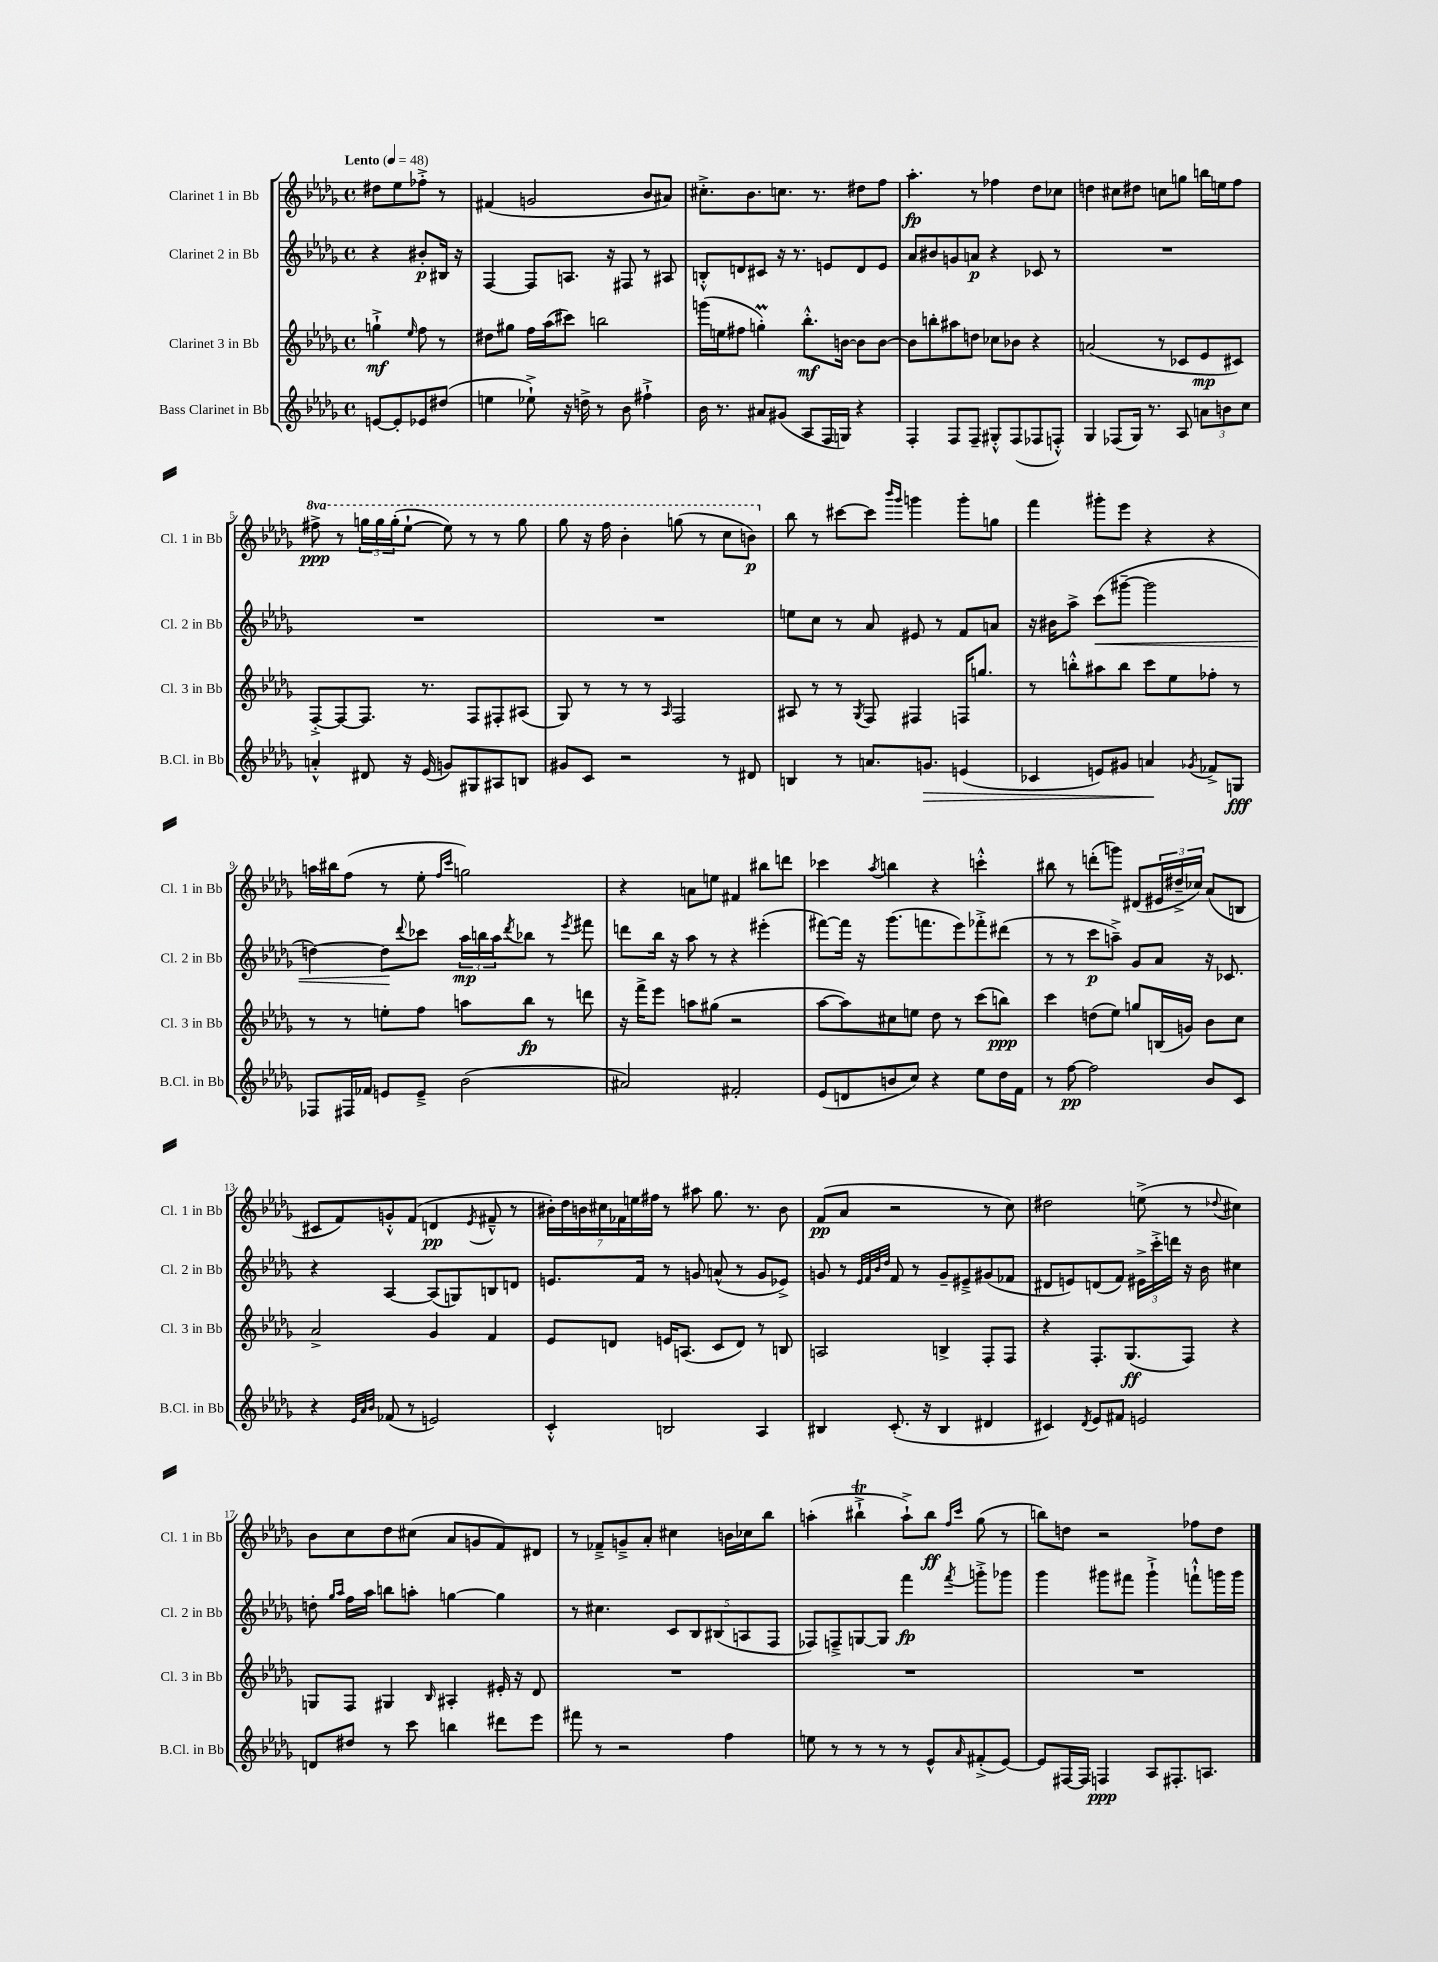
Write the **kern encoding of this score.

**kern	**dynam	**kern	**dynam	**kern	**dynam	**kern	**dynam
*part4	*part4	*part3	*part3	*part2	*part2	*part1	*part1
*staff4	*staff4	*staff3	*staff3	*staff2	*staff2	*staff1	*staff1
*I"Bass Clarinet in Bb	*	*I"Clarinet 3 in Bb	*	*I"Clarinet 2 in Bb	*	*I"Clarinet 1 in Bb	*
*I'B.Cl. in Bb	*	*I'Cl. 3 in Bb	*	*I'Cl. 2 in Bb	*	*I'Cl. 1 in Bb	*
*clefG2	*	*clefG2	*	*clefG2	*	*clefG2	*
*k[b-e-a-d-g-]	*	*k[b-e-a-d-g-]	*	*k[b-e-a-d-g-]	*	*k[b-e-a-d-g-]	*
*M4/4	*	*M4/4	*	*M4/4	*	*M4/4	*
*met(c)	*	*met(c)	*	*met(c)	*	*met(c)	*
*MM48	*	*MM48	*	*MM48	*	*MM48	*
=	=	=	=	=	=	=	=
!	!	!	!	!	!	!LO:TX:a:B:t=Lento	!
[8en/L	.	4ggn`^\	mf	4r	.	8dd#X\L	.
8e'/]	.	.	.	.	.	8ee-\	.
.	.	16qqee-/	.	.	.	.	.
8e-X/	.	8ff\	.	8b#X'/L	p	8ff-X'^\J	.
(8dd#X/J	.	8r	.	16B#X/Jk	.	8r	.
.	.	.	.	16r	.	.	.
=1	=1	=1	=1	=1	=1	=1	=1
4een\	.	8dd#X\L	.	[4F/	.	(4f#X/	.
.	.	8gg#X\J	.	.	.	.	.
8ee-X`^\)	.	16ff\LL	.	8F/L]	.	2gn/	.
.	.	(16aa-\J	.	.	.	.	.
16r	.	8ccc#X\J)	.	8.An/J	.	.	.
16ddn^\	.	.	.	.	.	.	.
8r	.	2bbn\	.	.	.	.	.
.	.	.	.	16r	.	.	.
8b-\	.	.	.	8F#X/	.	.	.
4ff#X`^\	.	.	.	8r	.	8b-/L	.
.	.	.	.	8A#X/	.	8a#X/J)	.
=2	=2	=2	=2	=2	=2	=2	=2
16b-\	.	(16gggn\LL	.	8Bn'^^/L	.	8.cc#X'^\L	.
8.r	.	16een\J	.	.	.	.	.
.	.	8ff#X\J	.	8dn/	.	.	.
.	.	.	.	.	.	8.b-\	.
8a#X/L	.	4ggnm'\)	.	8c#X/J	.	.	.
(8g#X/J	.	.	.	16r	.	8.ccn\J	.
.	.	.	.	8.r	.	.	.
8A-/L	.	8.bb-'^^\L	mf	.	.	.	.
.	.	.	.	.	.	8.r	.
16F/L	.	.	.	8en/L	.	.	.
16Gn/JJ)	.	[16bn\Jk	.	.	.	.	.
4r	.	8b\L]	.	8d/	.	8dd#X\L	.
.	.	[8b\J	.	8e/J	.	8ff\J	.
=3	=3	=3	=3	=3	=3	=3	=3
4F'/	.	8b\L]	.	8a-/L	.	4.aa-'\	fp
.	.	8bbn'\	.	8b#X/	.	.	.
8F/L	.	8aa#X\	.	8gn/	.	.	.
8F~/J	.	8ddn\J	.	8an/J	p	8r	.
8G#X'^^/L	.	8cc-X\L	.	4r	.	4ff-X\	.
(8F/	.	8b-X\J	.	.	.	.	.
8F-X/	.	4r	.	8c-X/	.	8dd-\L	.
8Fn'^^/J)	.	.	.	8r	.	8cc-X\J	.
=4	=4	=4	=4	=4	=4	=4	=4
4G-/	.	(2an/	.	1r	.	4ddn\	.
(8F-X/L	.	.	.	.	.	8cc#X\L	.
16G-/Jk)	.	.	.	.	.	8dd#X\J	.
8.r	.	.	.	.	.	.	.
.	.	8r	.	.	.	8ccn\L	.
8A-/	.	8c-X/L	.	.	.	8ggn\J	.
12an\L	.	8e-/	mp	.	.	16bbn\LL	.
.	.	.	.	.	.	16een\J	.
12bn\	.	.	.	.	.	.	.
.	.	8c#X/J)	.	.	.	8ff\J	.
12cc\J	.	.	.	.	.	.	.
!!LO:LB:g=z
=5	=5	=5	=5	=5	=5	=5	=5
*	*	*	*	*	*	*8va	*
4an'^^/	.	[8F'^/L	.	1r	.	8fff#X^\	ppp
.	.	8F/_	.	.	.	8r	.
8d#X/	.	8.F/J]	.	.	.	24gggn\LL	.
.	.	.	.	.	.	24ggg\	.
.	.	.	.	.	.	(24ggg'\J	.
16r	.	.	.	.	.	[8eee-`\J	.
(16e-/	.	8.r	.	.	.	.	.
8gn/L)	.	.	.	.	.	8eee-\])	.
8G#X/	.	8F/L	.	.	.	8r	.
8A#X/	.	8F#X'/	.	.	.	8r	.
8Bn/J	.	(8A#X/J	.	.	.	8ggg\	.
=6	=6	=6	=6	=6	=6	=6	=6
8g#X/L	.	8G-/)	.	1r	.	8ggg-\	.
8c/J	.	8r	.	.	.	16r	.
.	.	.	.	.	.	16fff\	.
2r	.	8r	.	.	.	4bb-'\	.
.	.	8r	.	.	.	.	.
.	.	16qqA-/	.	.	.	.	.
.	.	2F/	.	.	.	(8gggn\	.
.	.	.	.	.	.	8r	.
8r	.	.	.	.	.	8ccc\L	.
8d#X/	.	.	.	.	.	8bbn\J)	p
=7	=7	=7	=7	=7	=7	=7	=7
*	*	*	*	*	*	*X8va	*
4Bn/	.	8A#X/	.	8een\L	.	8bb-\	.
.	.	8r	.	8cc\J	.	8r	.
8r	.	8r	.	8r	.	[8ccc#X\L	.
.	.	8qG-/	.	.	.	.	.
8.an/L	.	8F/	.	8a-/	.	8ccc#\J]	.
.	.	.	.	.	.	16qqbbb-/LL	.
.	.	.	.	.	.	16qqggg-/JJ	.
.	.	4F#X/	.	8e#X/	.	4gggn\	.
!	!LO:HP:b	!	!	!	!	!	!
8.gn/J	>	.	.	.	.	.	.
.	.	.	.	8r	.	.	.
(4en/	.	16Fn/KL	.	8f/L	.	8ggg'\L	.
.	.	8.ggn/J	.	.	.	.	.
.	.	.	.	8an/J	.	8ggn\J	.
=8	=8	=8	=8	=8	=8	=8	=8
4c-X/	.	8r	.	16r	.	4fff\	.
.	.	.	.	16b#X\KL	.	.	.
.	.	8bbn'^^\L	.	8aa-^\J	.	.	.
!	!	!	!	!	!LO:HP:b	!	!
8en/L)	.	8aa#X\	.	(8ccc\L	<	8ggg#X'\L	.
8g#X/J	.	8bb\J	.	[8ggg#X~\J	.	8eee-\J	.
4an/	.	8ccc\L	.	2ggg#\]	.	4r	.
.	.	8ee-\	.	.	.	.	.
8qg-X/	.	.	.	.	.	.	.
8f-X^/L	]	8ff-X'\J	.	.	.	4r	.
8Gn/J	fff	8r	.	.	.	.	.
!!LO:LB:g=z
=9	=9	=9	=9	=9	=9	=9	=9
8F-X/L	.	8r	.	[4ddn\)	.	16aan\LL	.
.	.	.	.	.	.	16bb#X\J	.
16F#X/L	.	8r	.	.	.	(8ff\J	.
16f-X/JJ	.	.	.	.	.	.	.
8en/L	.	8een'\L	.	8dd\L]	.	8r	.
.	.	.	.	8qqddd-/	.	.	.
8e~^/J	.	8ff\J	.	8ccc-X\J	[	8ee-'\	.
.	.	.	.	.	.	16qqff/LL	.
.	.	.	.	.	.	16qqccc/JJ	.
(2b-\	.	8aan\L	.	24aa-\LL	mp	2ggn\)	.
.	.	.	.	24bbn\	.	.	.
.	.	.	.	24aa-\J	.	.	.
.	.	.	.	8qddd-/	.	.	.
.	.	8bb-\J	fp	8bb-X\J	.	.	.
.	.	8r	.	8r	.	.	.
.	.	.	.	8qeee-/	.	.	.
.	.	8dddn\	.	8fff#X\	.	.	.
=10	=10	=10	=10	=10	=10	=10	=10
2a#X/)	.	16r	.	8dddn\L	.	4r	.
.	.	16fff^\KL	.	.	.	.	.
.	.	8eee-\J	.	16bb-\Jk	.	.	.
.	.	.	.	16r	.	.	.
.	.	8aan\L	.	8aa-\	.	8an\L	.
.	.	(8gg#X\J	.	8r	.	8een\J	.
2f#X'/	.	2r	.	4r	.	4f#X/	.
.	.	.	.	(4eee#X'\	.	8bb#X\L	.
.	.	.	.	.	.	8dddn\J	.
=11	=11	=11	=11	=11	=11	=11	=11
(8e-/L	.	[8aa-\L	.	[8fff#X\L)	.	4ccc-X\	.
8dn/	.	8aa-\])	.	16fff#\Jk]	.	.	.
.	.	.	.	16r	.	.	.
.	.	.	.	.	.	8qaa-/	.
8bn/	.	8cc#X\	.	(8.ggg-\L	.	4bbn\	.
8cc/J)	.	8een\J	.	.	.	.	.
.	.	.	.	8.fffn\	.	.	.
4r	.	8dd-\	.	.	.	4r	.
.	.	8r	.	8eee-\)	.	.	.
8ee-\L	.	(8ccc\L	.	8fff-X'^\	.	4cccn'^^\	.
16dd-\L	.	8bbn\J)	ppp	(8ddd#X\J	.	.	.
16f\JJ	.	.	.	.	.	.	.
=12	=12	=12	=12	=12	=12	=12	=12
8r	.	4ccc\	.	8r	.	8bb#X\	.
[8ff\	pp	.	.	8r	.	8r	.
2ff\]	.	(8ddn\L	.	8ccc\L	p	(8dddn'\L	.
.	.	8ee-\J)	.	8aan~^\J)	.	8gggn\J)	.
.	.	8ggn/L	.	8g-/L	.	(8d#X/L	.
.	.	(16Bn/L	.	8a-/J	.	24e#X/L	.
.	.	.	.	.	.	24dd#X~^/	.
.	.	16gn/JJ)	.	.	.	.	.
.	.	.	.	.	.	24cc-X/JJ)	.
8b-/L	.	8b-\L	.	16r	.	(8a-/L	.
.	.	.	.	8.c-X/	.	.	.
8c/J	.	8cc\J	.	.	.	8Bn/J	.
!!LO:LB:g=z
=13	=13	=13	=13	=13	=13	=13	=13
4r	.	2a-^/	.	4r	.	8c#X/L	.
.	.	.	.	.	.	8f/)	.
32qqe-/LLL	.	.	.	.	.	.	.
32qqa-/	.	.	.	.	.	.	.
32qqb-/JJJ	.	.	.	.	.	.	.
(8f-X/	.	.	.	[4A-/	.	8gn'^^/	.
8r	.	.	.	.	.	(8f/J	.
2en/)	.	4g-/	.	(8A-/L]	.	4dn/	pp
.	.	.	.	8Gn/)	.	.	.
.	.	.	.	.	.	8qe-/	.
.	.	4f/	.	8Bn/	.	8f#X~^^/	.
.	.	.	.	8dn/J	.	8r	.
=14	=14	=14	=14	=14	=14	=14	=14
4c'^^/	.	8e-/L	.	8.en/L	.	28b#X'\LL)	.
.	.	.	.	.	.	28dd-\	.
.	.	.	.	.	.	28bn\	.
.	.	.	.	.	.	28cc#X\	.
.	.	8dn/J	.	.	.	.	.
.	.	.	.	.	.	28f-X\	.
.	.	.	.	.	.	28een\	.
.	.	.	.	16f/Jk	.	.	.
.	.	.	.	.	.	28ff#X\JJ	.
2Bn/	.	16en/KL	.	8r	.	8r	.
.	.	(8.An/J	.	.	.	.	.
.	.	.	.	8gn/	.	8aa#X\	.
.	.	8c/L	.	(8an^^/	.	8.gg-\	.
.	.	8d/J)	.	8r	.	.	.
.	.	.	.	.	.	8.r	.
4A-/	.	8r	.	8g/L	.	.	.
.	.	8Bn/	.	8e-X^/J)	.	8b\	.
=15	=15	=15	=15	=15	=15	=15	=15
4B#X/	.	2An/	.	8gn/	.	(8f/L	pp
.	.	.	.	8r	.	8a-/J	.
.	.	.	.	32qqe-/LLL	.	.	.
.	.	.	.	32qqf/	.	.	.
.	.	.	.	32qqb-/	.	.	.
.	.	.	.	32qqdd-/JJJ	.	.	.
(8.c'/	.	.	.	8f/	.	2r	.
.	.	.	.	8r	.	.	.
16r	.	.	.	.	.	.	.
4B#/	.	4Bn^/	.	8g~/L	.	.	.
.	.	.	.	8e#X~^/	.	.	.
4d#X/	.	8F'/L	.	(8g#X/	.	8r	.
.	.	8F/J	.	8f-X/J	.	8cc\)	.
=16	=16	=16	=16	=16	=16	=16	=16
4c#X/)	.	4r	.	8d#X/L	.	2dd#X\	.
.	.	.	.	8en/)	.	.	.
8qd-/	.	.	.	.	.	.	.
8e-/L	.	8.F'/L	.	(8dn/	.	.	.
8f#X/J	.	.	.	8f/J)	.	.	.
.	.	(8.G-/	ff	.	.	.	.
2en/	.	.	.	24e#X^\LL	.	(8een^\	.
.	.	.	.	24ccc'^\	.	.	.
.	.	.	.	24dddn\JJ	.	.	.
.	.	8F/J)	.	16r	.	8r	.
.	.	.	.	16b-\	.	.	.
.	.	.	.	.	.	8qqdd-X/	.
.	.	4r	.	4cc#X\	.	4cc#X\)	.
!!LO:LB:g=z
=17	=17	=17	=17	=17	=17	=17	=17
8dn/L	.	8Gn/L	.	8ddn'\	.	8b-\L	.
.	.	.	.	16qqgg-/LL	.	.	.
.	.	.	.	16qqaa-/JJ	.	.	.
8dd#X/J	.	8F/J	.	16ff\LL	.	8cc\	.
.	.	.	.	16aa-\JJ	.	.	.
8r	.	4G#X/	.	8bbn\L	.	8dd-\	.
8ccc\	.	.	.	8aan'\J	.	(8cc#X\J	.
.	.	16qqB-/	.	.	.	.	.
4bbn\	.	4A#X'/	.	[4ggn\	.	8a-/L	.
.	.	.	.	.	.	8gn/	.
8ddd#X\L	.	16e#X'/	.	4gg\]	.	8f/)	.
.	.	16r	.	.	.	.	.
8eee-\J	.	8d-/	.	.	.	8d#X/J	.
=18	=18	=18	=18	=18	=18	=18	=18
8fff#X\	.	1r	.	8r	.	8r	.
8r	.	.	.	4.cc#X\	.	8f-X~^/L	.
2r	.	.	.	.	.	8gn~^/	.
.	.	.	.	.	.	8a-'/J	.
.	.	.	.	10c/L	.	4cc#X\	.
.	.	.	.	10B-/	.	.	.
.	.	.	.	(10B#X/	.	.	.
4ff\	.	.	.	.	.	16bn\LL	.
.	.	.	.	10An/	.	.	.
.	.	.	.	.	.	16cc-X\J	.
.	.	.	.	.	.	8bb-\J	.
.	.	.	.	10F/J	.	.	.
=19	=19	=19	=19	=19	=19	=19	=19
8een\	.	1r	.	8F-X/L)	.	(4aan'\	.
8r	.	.	.	8Fn~^/	.	.	.
8r	.	.	.	[8Gn/	.	4bb#Xt`^\	.
8r	.	.	.	8G/J]	.	.	.
8r	.	.	.	4fff\	fp	8aa`^\L)	.
8e-^^/L	.	.	.	.	.	8bb#\J	ff
.	.	.	.	.	.	16qqff/LL	.
16qqa-/	.	.	.	8qfff/	.	16qqccc/JJ	.
(8f#X'^/	.	.	.	8gggn'^\L	.	(8gg-\	.
[8e-/J)	.	.	.	8ggg-X\J	.	8r	.
=20	=20	=20	=20	=20	=20	=20	=20
8e-/L]	.	1r	.	4ggg-\	.	8bbn\L)	.
[16F#X/L	.	.	.	.	.	8ddn\J	.
16F#/JJ]	.	.	.	.	.	.	.
4Fn/	ppp	.	.	8ggg#X\L	.	2r	.
.	.	.	.	8fff#X\J	.	.	.
8A-/L	.	.	.	4ggg#`^\	.	.	.
8.F#X'/	.	.	.	.	.	.	.
.	.	.	.	8fffn`^^\L	.	8ff-X\L	.
8.An/J	.	.	.	.	.	.	.
.	.	.	.	16gggn\L	.	8dd\J	.
.	.	.	.	16ggg\JJ	.	.	.
==	==	==	==	==	==	==	==
*-	*-	*-	*-	*-	*-	*-	*-
